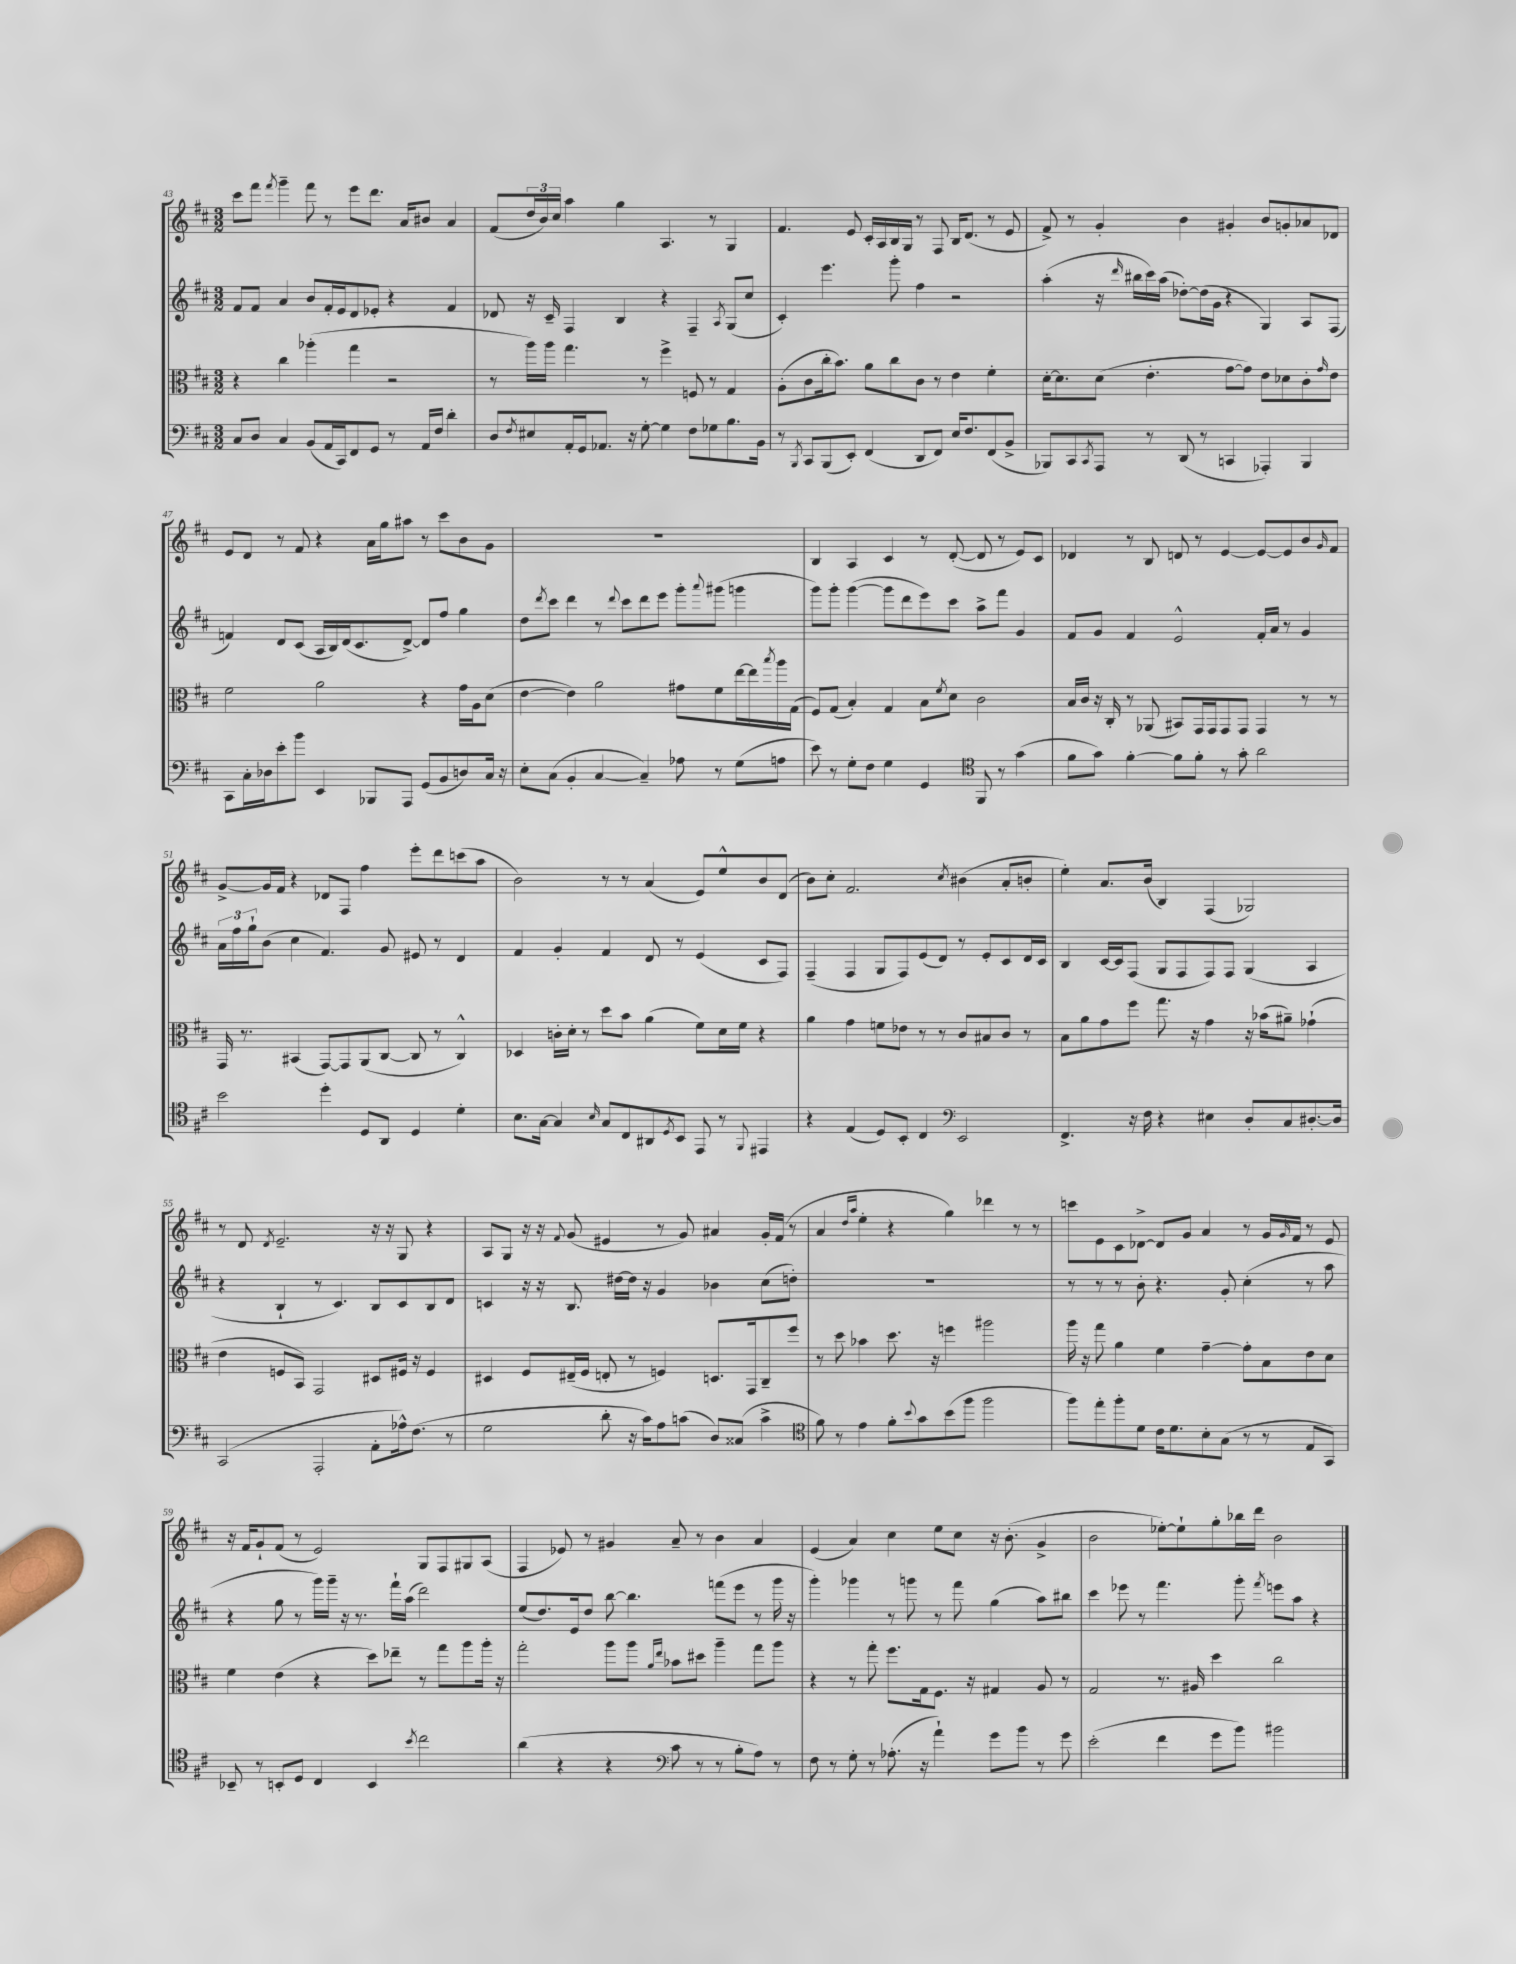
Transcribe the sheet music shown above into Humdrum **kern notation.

**kern	**kern	**kern	**kern
*part4	*part3	*part2	*part1
*staff4	*staff3	*staff2	*staff1
*clefF4	*clefC3	*clefG2	*clefG2
*k[f#c#]	*k[f#c#]	*k[f#c#]	*k[f#c#]
*M3/2	*M3/2	*M3/2	*M3/2
=43	=43	=43	=43
8C#/L	4r	8f#/L	8ccc#\L
8D/J	.	8f#/J	8fff#\J
.	.	.	8qfff#/
4C#/	4cc#\	4a/	4ggg~\
(8BB/L	(4aa-X'\	8b/L	8fff#\
16AA/L	.	16f#'/L	8r
16CC#/J)	.	16e/J	.
8FF#/	4gg\	8d/	8eee\L
8GG/J	.	8e-X'/J	8.ddd\J
8r	2r	4r	.
.	.	.	16a/KL
16AA/LL	.	.	8b#X/J
16F#/JJ	.	.	.
4d'\	.	4f#/	4a/
=44	=44	=44	=44
8D/L	8r	8d-X/	(8f#/L
8qF#/	.	.	.
8E#X/	16aa\LL)	16r	24dd/L
.	.	.	24b/)
.	16aa\JJ	16c#~/	.
.	.	.	24cc#/JJ
16AA'/L	4.gg\	4F#/	4aa\
16GG/J	.	.	.
8.AA-X/J	.	.	.
.	.	4B/	4gg\
16r	.	.	.
[8G'\	8r	.	.
4G\]	4ff#^\	4r	4.A/
8F#\L	8Fn/	4F#~/	.
8G-X\	8r	.	8r
.	.	8qA/	.
8.B\	4G/	(8G/L	4G/
.	.	8cc#/J	.
16BB\Jk	.	.	.
=45	=45	=45	=45
8r	(8A'\L	4c#'/)	4.f#/
8qBBB/	.	.	.
8CC#/L	8c#\	.	.
(8BBB/	16cc#'\k	4.eee\	.
.	8.b\J)	.	.
8EE'/J)	.	.	8e/
(4FF#/	8a\L	.	16c#'/LL
.	.	.	16A/
.	8cc#\	8ggg'\	16B/
.	.	.	16G/JJ
8DD/L	8c#\J	4ff#\	8r
8FF#/J)	8r	.	8F#/
16E/KL	4e\	2r	16B/KL
8.F#/	.	.	(8.d/J
(8FF#/	4f#'\	.	8r
8BB^/J	.	.	8e/
=46	=46	=46	=46
8BBB-X/L)	[16d'\KL	(4aa'\	8f#^/)
.	8.d\]	.	.
8CC#/	.	.	8r
8qCC#/	.	.	.
8AAA/J	(8d\J	16r	4g'/
.	.	16qqddd/	.
.	.	16bb#X\LL	.
8r	4.e'\	16ccc#\)	.
.	.	(16aa\JJ	.
(8DD/	.	[8dd-X'\L)	4b\
8r	.	(16dd-\L]	.
.	.	16g\JJ	.
4CCn/	[8g\L	4r	4g#X'/
.	8g\J])	.	.
4AAA-X'/)	8e\L	4G/)	8b/L
.	8d-X\	.	8gn'/
4BBB-/	8c#'\	8A/L	8a-X/
.	16qqg/	.	.
.	8e\J	(8F#/J	8d-X/J
!!LO:LB:g=z
=47	=47	=47	=47
8CC#\L	2f#\	4fn/)	8e/L
16C#'\L	.	.	8d/J
16D-X\J	.	.	.
8e'\	.	8d/L	8r
8b\J	.	(8c#/J	8f#/
4EE/	2a\	16A/LL	4r
.	.	16B/)	.
.	.	(16d/J	.
.	.	8.c#/	.
8BBB-X/L	.	.	16a\LL
.	.	.	16gg\J
8AAA/J	.	[8d^/J)	8aa#X\J
(8GG/L	4r	8d/L]	8r
8BB/	.	8ff#/J	8ccc#\L
8Dn/)	16g\LL	4gg\	8b\
.	16A\J	.	.
16C#/Jk	(8d\J	.	8g\J
16r	.	.	.
=48	=48	=48	=48
8E'\L	[4e\	8dd\L	1.r
.	.	8qddd/	.
(8C#\J	.	8ccc#\J	.
4BB'/	4e\])	4ddd\	.
[4C#/	2a\	8r	.
.	.	8qqddd/	.
.	.	8ccc#\L	.
4C#~/])	.	8ddd\	.
.	.	8eee\J	.
8A-X\	8g#X\L	8ggg'\L	.
.	.	8qqaaa/	.
8r	8f#\	(8ggg#X\J	.
(8G\L	[16ee\L	4gggn\	.
.	16ee\]	.	.
.	8qbb/	.	.
8An\J	16aa\	.	.
.	(16G\JJ	.	.
=49	=49	=49	=49
8e\)	8F#/L)	8ggg\L)	4B/
8r	(8G/J	8ggg'\J	.
8G'\L	4B'/)	([4ggg\	4A/
8F#\J	.	.	.
4G\	4G/	8ggg\L]	4c#/
.	.	8ddd\	.
4GG/	8B\L	8eee\)	8r
.	8qf#/	.	.
.	8d\J	8ccc#\J	([8d'/
*clefC4	*	*	*
8FF#/	2c#\	8aa^\L	8d/]
8r	.	8fff#\J	8r
(4g\	.	4g/	8e/L)
.	.	.	8c#/J
=50	=50	=50	=50
8f#\L	16B/LL	8f#/L	4d-X/
.	16c#/JJ	.	.
8g\J)	16r	8g/J	.
.	16C#'/	.	.
[4f#'\	8r	4f#/	8r
.	(8AA-X/	.	8B/
8f#\L]	8BB#X/L)	2e^^/	8dn/
8f#'\J	16GG/L	.	8r
.	16GG/J	.	.
8r	8GG/	.	[4e/
8g'\	8GG/J	.	.
2a\	4GG/	16f#'/LL	8e/L_
.	.	16a/JJ	.
.	.	8r	8e/]
.	8r	4g/	8b/
.	.	.	16qqg/
.	8r	.	8f#/J
!!LO:LB:g=z
=51	=51	=51	=51
2b\	16GG/	24a\LL	[8g^/L
.	.	24ff#\	.
.	8.r	.	.
.	.	24gg`\J	.
.	.	(8b\J	16g/L]
.	.	.	16f#/JJ
.	(4BB#X/	4cc#\	4r
4dd'\	[8GG/L)	4.f#/)	8d-X/L
.	8GG/]	.	8F#/J
8D/L	(8AA/	.	4ff#\
8AA/J	[8C#/J	8g/	.
4D/	8C#/]	8e#X/	8eee'\L
.	8r	8r	8ddd\
4d'\	4C#^^/)	4d/	(8cccn\
.	.	.	8aa\J
=52	=52	=52	=52
8.B\L	4D-X/	4f#/	2b\)
[16G\Jk	.	.	.
4G/]	16cn'\LL	4g'/	.
.	16d'\JJ	.	.
.	8r	.	.
16qqB/	.	.	.
8G/L	8dd\L	4f#/	8r
8C#/	8b\J	.	8r
8AA#X/	(4a\	8d/	(4a/
8qD/	.	.	.
8BB/J	.	8r	.
8EE/	8f#\L)	(4e/	8e/L)
8r	16d\L	.	8ee^^/
.	16f#\JJ	.	.
8qqFF#/	.	.	.
4EE#X/	4r	8c#/L	8b/
.	.	8F#/J)	(8d/J
=53	=53	=53	=53
4r	4a\	(4F#~/	8b\L)
.	.	.	8cc#'\J
(4E/	4g\	4F#/	2.f#/
8D/L)	8fn\L	8G/L	.
8BB'/J	8e-X\J	8F#/)	.
4C#/	8r	(8e/	.
.	8r	8d/J)	.
*clefF4	*	*	*
.	.	.	8qcc#/
2EE/	8c#/L	8r	(4b#X\
.	8B#X/	8e'/L	.
.	8c#/J	8c#/	8a'/L
.	8r	16d/L	8bn'/J
.	.	16c#/JJ	.
=54	=54	=54	=54
4.FF#^/	8B\L	4B/	4ee'\)
.	8a\	.	.
.	8g\	[16c#/LL	8.a/L
.	.	16c#/J]	.
16r	8ff#\J	(8F#/J	.
16F#\	.	.	(16b/Jk
4r	8.gg\	8G/L	4B/)
.	.	8F#/	.
.	16r	.	.
4E#X\	4g\	8F#/)	(4F#/
.	.	8F#/J	.
8D'/L	16r	(4G/	2G-X/)
.	(16b-X\KL	.	.
8C#/	8a#X~\J)	.	.
[8.D#X'/	(4g-X`\	4A/	.
16D#/Jk]	.	.	.
!!LO:LB:g=z
=55	=55	=55	=55
(2CC#/	4e\	4r	8r
.	.	.	8d/
.	.	.	8qd/
.	8Fn/L	4B`/	2.e~/
.	8BB/J)	.	.
2AAA'/	2GG/	8r	.
.	.	4.c#/)	.
8AA'\L	8D#X/L	8B/L	16r
.	.	.	16r
16A-X^^\k)	16F#X/Jk	8c#/	8G/
(8.F#\J	16r	.	.
.	4F#/	8B/	4r
8r	.	8d/J	.
=56	=56	=56	=56
2G\	4D#X/	4cn/	8A/L
.	.	.	8G/J
.	8F#/L	16r	16r
.	.	16r	16r
.	.	.	8qqf#/
.	(16E#X~/L	8.B/	(8g/
.	16F#/JJ	.	.
8d'\	8En'/	.	4e#X/
.	.	[16dd#X\LL	.
16r	8r	16dd#\JJ]	.
16c#\KL)	.	16r	.
8A\	4Fn/)	4g/	8r
(8cn\J	.	.	8g/)
8D/L)	8.Dn/L	4b-X\	4a#X/
(8C##X/J	.	.	.
.	16GG/k	.	.
4c^\	8C#~/	(8cc#\L	16g'/LL
.	.	.	(16f#/JJ
.	8ff#/J	8ddn'\J)	8r
=57	=57	=57	=57
*clefC4	*	*	*
8f#\)	8r	1.r	4a/
8r	8dd\	.	.
.	.	.	16qqdd/LL
.	.	.	16qqaa/JJ
4e\	4b-X\	.	4ee'\
8f#'\L	8.dd\	.	4r
8qqb/	.	.	.
8g\	.	.	.
.	16r	.	.
(8b\	4ffn\	.	4gg\)
8ff#\J	.	.	.
2ff#\	2aa#X\	.	4ddd-X\
.	.	.	8r
.	.	.	8r
=58	=58	=58	=58
8ff#\L)	16aa\	8r	8cccn\L
.	16r	.	.
8ee'\	8gg\	8r	8e\
8ff#'\	4a\	8r	8c#\
8d\J	.	8b'\	[8d-X^\J
16c#\KL	4f#\	4.r	8d-/L]
8.d\	.	.	.
.	.	.	8g/J
8B'\	[4g~\	.	4a/
(8G\J	.	8g'/	.
8r	8g'\L]	(4cc#'\	8r
8r	8B\	.	16g/LL
.	.	.	16qqg/
.	.	.	16f#/JJ
8E/L	8e\	8r	8r
8GG/J)	8d\J	8aa\	8e/
!!LO:LB:g=z
=59	=59	=59	=59
8BB-X~/	4f#\	4r	16r
.	.	.	16f#/KL
8r	.	.	8g`/
8BBn'/L	(4e\	8gg\	(8f#/J
8D/J	.	8r	8r
4C#/	4r	16ggg\LL)	2e/)
.	.	16ggg~\JJ	.
.	.	16r	.
.	.	8.r	.
4BB/	8dd\L)	.	.
.	8ee-X~\J	16fff#`\LL	.
.	.	(16aa\JJ	.
8qb/	.	.	.
2cc#\	8r	2ddd\)	8G/L
.	8gg\L	.	8F#/
.	8aa\	.	8G#X/
.	16aa'\Jk	.	(8A/J
.	16r	.	.
=60	=60	=60	=60
(4a\	2gg'\	(8ee/L	4F#/
.	.	8.dd/)	.
4r	.	.	8e-X/)
.	.	16e/k	.
.	.	8dd/J	8r
4r	8aa\L	[8bb\	4g#X/
.	8aa\J	4.bb\]	.
*clefF4	*	*	*
.	16qqa/LL	.	.
.	16qqee/JJ	.	.
8c#\	8b-X\L	.	8a~/
8r	8dd#X\J	.	8r
8r	4aa~\	(8fffn\L	4b\
8B'\L	.	8eee\J	.
8A\J)	8gg\L	8r	4a/
8r	8aa\J	16ggg\	.
.	.	16r	.
=61	=61	=61	=61
8F#\	4r	4ggg'\)	(4e/
8r	.	.	.
8G'\	8r	4ggg-X\	4a/)
8r	8gg'\	.	.
(8.A-X'\	8.ff#\L	8r	4cc#\
.	.	8gggn\	.
16r	16G\k	.	.
4a`\)	8.F#\J	8r	8ee\L
.	.	8fff#\	8cc#\J
.	16r	.	.
8g\L	4G#X/	(4gg\	16r
.	.	.	(8.b'\
8b\J	.	.	.
8r	8A/	8aa\L)	4g^/
8g\	8r	8bb#X\J	.
=62	=62	=62	=62
(2e'\	2G/	4ccc#\	2b\
.	.	8eee-X\	.
.	.	8r	.
4f#\	8.r	4.fff#\	[8ee-X'\L)
.	.	.	8ee-`\]
.	16A#X/	.	.
8g\L	4dd\	.	8gg'\
8b\J)	.	8ggg'\	16bb-X\L
.	.	.	16ddd\JJ
.	.	8qfff#/	.
2b#X\	2cc#\	8eeen\L	2b\
.	.	8aa\J	.
.	.	4r	.
==	==	==	==
*-	*-	*-	*-
